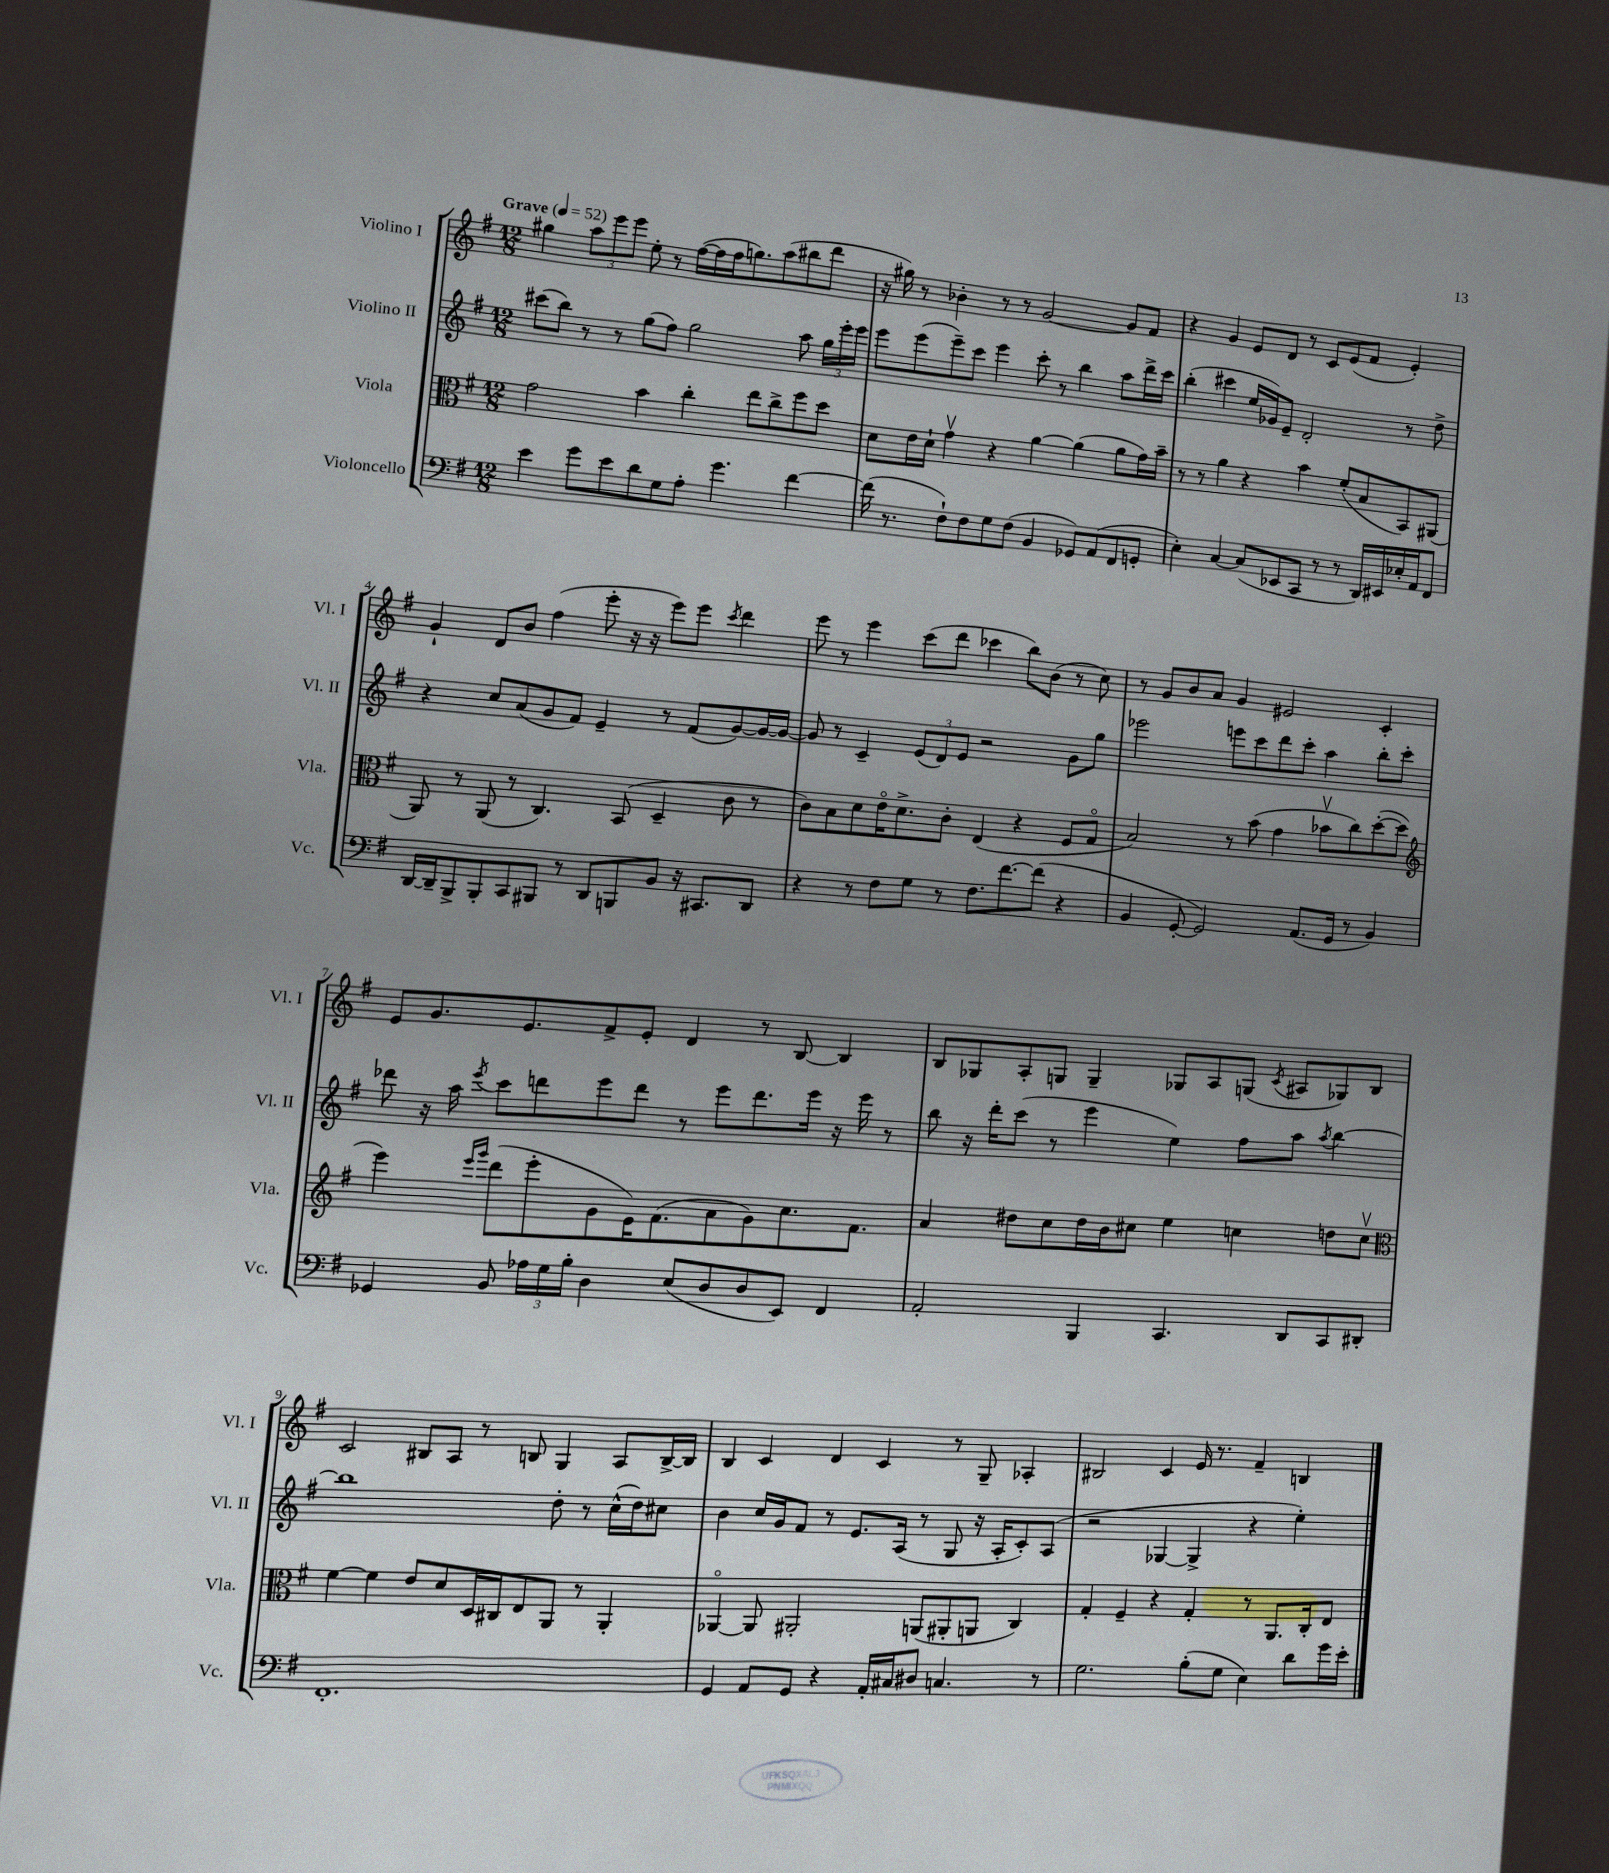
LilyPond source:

<<
\new StaffGroup <<
\new Staff = "s0" \with { instrumentName = "Violino I" shortInstrumentName = "Vl. I" } {
    \clef treble \key g \major \numericTimeSignature \time 12/8 \tempo "Grave" 4 = 52
    \autoBeamOff gis''4 \tuplet 3/2 { a''8[ e'''8 e'''8] } e''8-. r8 fis''16[~( fis''16 fis''16 g''8.) a''8( bis''8 d'''8] |
    r16 gis''16) r8 bes'4-. r8 r8 g'2~ g'8[ fis'8] |
    r4 g'4 e'8[ d'8] r8 c'8[ e'8( fis'8] e'4-.) |
    g'4-! d'8[ b'8] fis''4( e'''8-. r16 r16 e'''8[) e'''8] \acciaccatura { c'''8 } d'''4 |
    e'''8 r8 e'''4 c'''8[( d'''8] ces'''4 b''8[) b'8]( r8 c''8) |
    r8 g'8[ b'8 a'8] g'4 eis'2 c'4-. |
    e'8[ g'8. e'8. fis'8-> e'8]-. d'4 r8 b8~ b4 |
    b8[ ges8 a8-. g8] g4-- ges8[ a8 g8]( \acciaccatura { c'8 } ais8[ ges8) b8] |
    c'2 bis8[ a8] r8 b8 g4 a8[ b16~-> b16] |
    b4 c'4 d'4 c'4 r8 g8-- aes4-. |
    bis2 c'4 e'16 r8. fis'4-- b4 \bar "|." |
}
\new Staff = "s1" \with { instrumentName = "Violino II" shortInstrumentName = "Vl. II" } {
    \clef treble \key g \major \numericTimeSignature \time 12/8
    \autoBeamOff cis'''8[( b''8]) r8 r8 g''8[( fis''8]) g''2 a''8 \tuplet 3/2 { g''16[ e'''16-. e'''16] } |
    e'''8[ e'''8( e'''8--) c'''8] e'''4 c'''8-. r8 b''4 a''8[ d'''16-> c'''16] |
    b''4-.( cis'''4 e''16[ ges'16) e'8]-- d'2-. r8 d''8-> |
    r4 c''8[ a'8( g'8 fis'8]) e'4-- r8 fis'8[( g'8~) g'16~ g'16]~ |
    g'8 r8 c'4-- \tuplet 3/2 { e'8[( d'8) e'8] } r2 g'8[ g''8] |
    ees'''2 e'''8[ c'''8 d'''8 c'''8]-. a''4 b''8[-. c'''8]-. |
    des'''8 r16 a''16 \acciaccatura { e'''8 } c'''8[ d'''8 e'''8 d'''8] r8 e'''8[ d'''8. e'''16] r16 e'''16 r8 |
    b''8 r16 d'''16[-. c'''8]( r8 e'''4 e''4) fis''8[ a''8] \acciaccatura { a''8 } b''4~ |
    b''1 d''8-. r8 c''16[-^( d''16) cis''8] |
    b'4 c''16[ g'16 fis'8] r8 e'8.[ a16]( r8 g8 r16 a16[-. c'8-.) a8]( |
    r2 ges4~ ges4-> r4 e''4-.) \bar "|." |
}
\new Staff = "s2" \with { instrumentName = "Viola" shortInstrumentName = "Vla." } {
    \clef alto \key g \major \numericTimeSignature \time 12/8
    \autoBeamOff g'2 b'4 c''4-. e''8[ c''8-> fis''8 d''8] |
    d'8[ e'16 d'16]-! g'4\upbow r4 a'4~ a'4( a'8[ g'16) b'16]-- |
    r8 r8 a'4 r4 b'4 fis'8[-.( b8 b,8) ais,8]( |
    a,8) r8 a,8( r8 c4.) b,8( d4-- c'8 r8 |
    c'8[) b8 d'8 e'16\flageolet d'8.-> c'8]-. e4( r4 fis8[ g8]\flageolet |
    b2) r8 b'8( g'4 bes'8[\upbow c''8) d''8~-.( d''8] |
    \clef treble e'''4) \grace { e'''16[ g'''16] } d'''8[( e'''8-. g'8 e'16) fis'8.( a'8 g'8) c''8. fis'8.] |
    a'4 dis''8[ c''8 dis''16 b'16 cis''8] e''4 c''4 d''8[ c''8]\upbow |
    \clef alto fis'4~ fis'4 e'8[ d'8 d16 cis16 e8 a,8] r8 a,4-. |
    aes,4~\flageolet aes,8 ais,2-. a,8[( ais,8-. a,8] c4) |
    g4-. fis4-- r4 g4-. r8 a,8.[ c16-. e8] \bar "|." |
}
\new Staff = "s3" \with { instrumentName = "Violoncello" shortInstrumentName = "Vc." } {
    \clef bass \key g \major \numericTimeSignature \time 12/8
    \autoBeamOff e'4 g'8[ e'8 d'8 g8 a8]-. g'4. fis'4~ |
    fis'16( r8. fis8[-!) fis8 g8 fis8]( b,4 ges,8[) a,8( fis,8 g,8]-. |
    e4-.) c4~ c8[( ees,8 c,8] r8 r8 d,16[) eis,16 ees16-. a,16 fis,8] |
    d,16[~ d,16-- b,,8-> b,,8-. c,8 bis,,8] r8 d,8[ b,,8 b,8] r16 cis,8.[ d,8] |
    r4 r8 fis8[ g8] r8 fis8.[ fis'8.~ fis'8]( r4 |
    b,4 g,8~-. g,2) a,8.[( g,16] r8 b,4) |
    ges,4 b,8 \tuplet 3/2 { aes16[ g16 b16]-. } d4 e8[( d8 d8 e,8]) fis,4 |
    a,2-. b,,4 c,4. d,8[ c,8 dis,8]-. |
    fis,1.-. |
    g,4 a,8[ g,8] r4 a,16[-. cis16 dis8] c4. r8 |
    g2. b8[-.( g8] e4) d'8[ g'16 e'16]-. \bar "|." |
}
>>
>>
